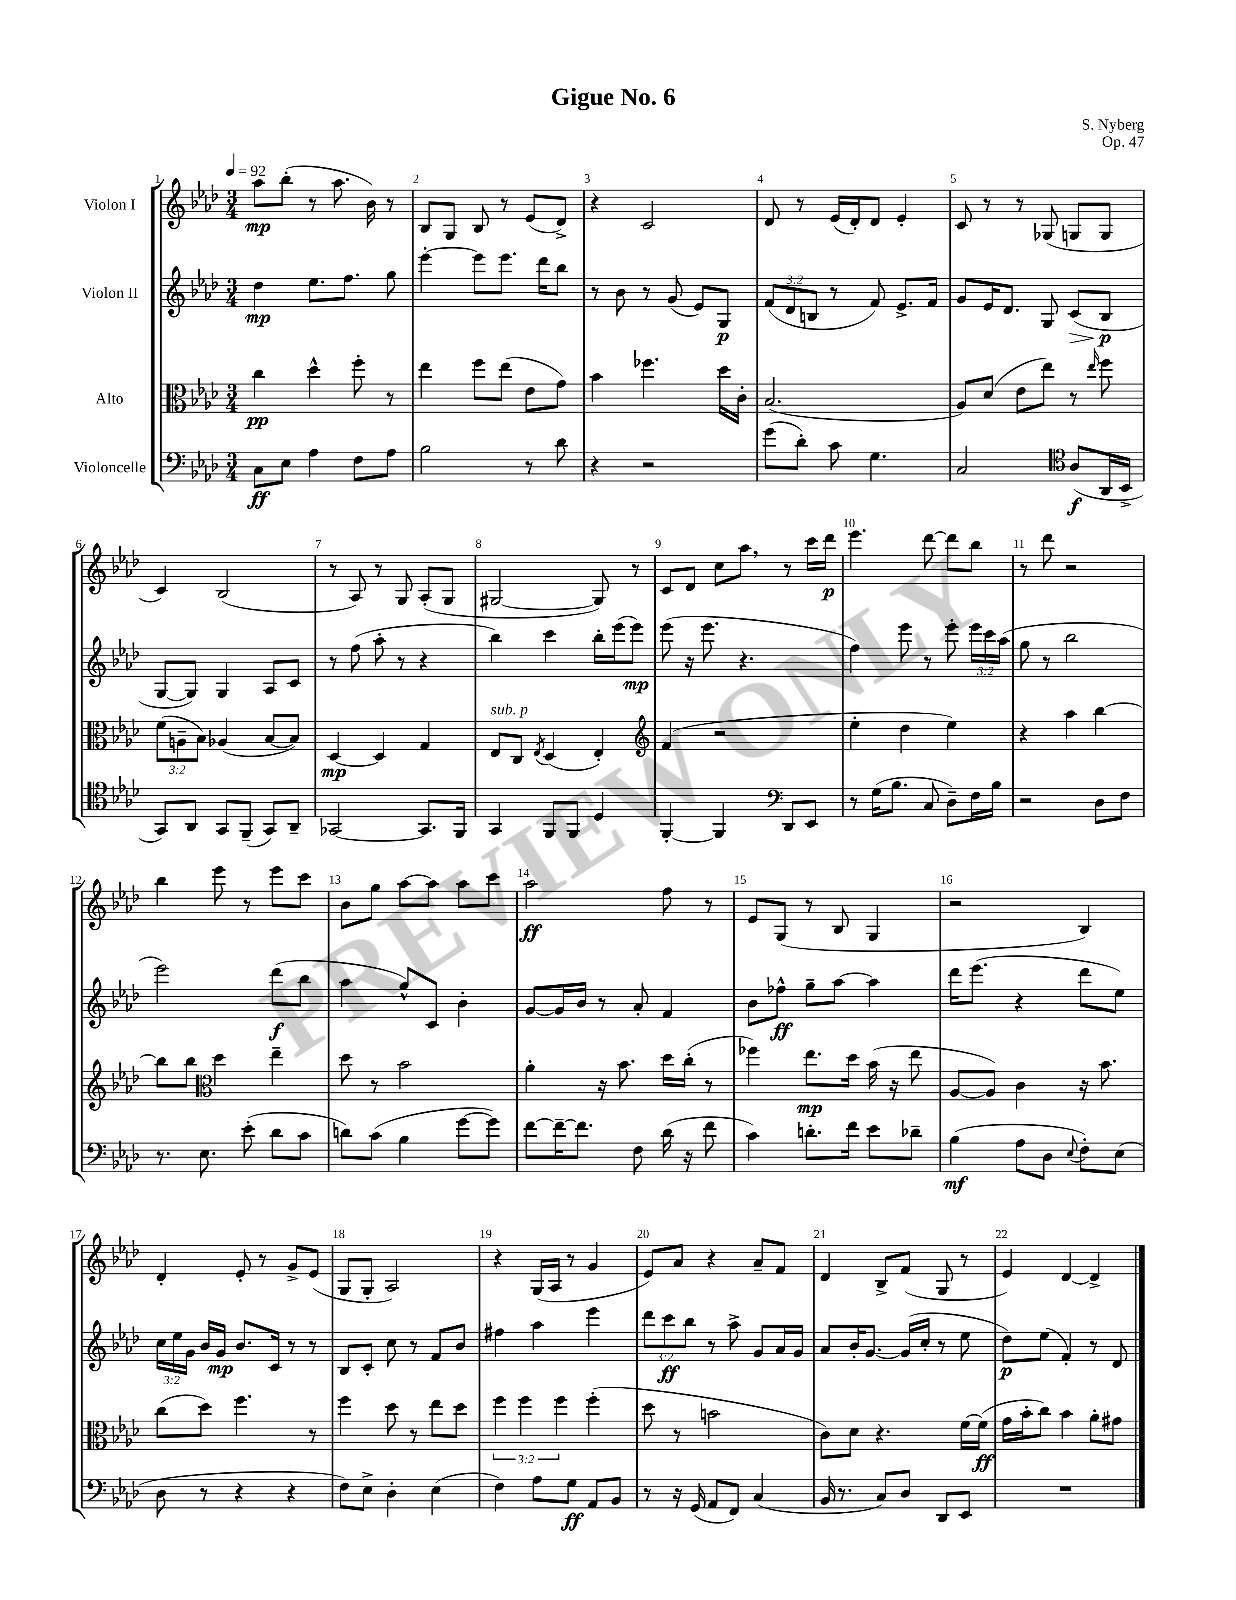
\header { title = "Gigue No. 6" composer = "S. Nyberg" opus = "Op. 47" }
<<
\new StaffGroup <<
\new Staff = "s0" \with { instrumentName = "Violon I" } {
    \clef treble \key aes \major \numericTimeSignature \time 3/4 \tempo 4 = 92
    \autoBeamOff aes''8[\mp bes''8]-.( r8 aes''8. bes'16) r8 |
    bes8[ g8] bes8 r8 ees'8[( des'8]->) |
    r4 c'2 |
    des'8 r8 ees'16[( des'16-.) des'8] ees'4-. |
    c'8 r8 r8 ges8( g8[ g8] |
    c'4) bes2( |
    r8 aes8) r8 g8 aes8[-.( g8] |
    gis2~ gis8) r8 |
    c'8[ des'8] c''8[ aes''8] \breathe r8 c'''16[ des'''16]\p |
    ees'''4. des'''8~ des'''8[ bes''8] |
    r8 des'''8 r2 |
    bes''4 ees'''8 r8 ees'''8[ c'''8] |
    bes'8[ g''8] aes''8[~ aes''8] aes''8[ c'''8] |
    aes''2\ff f''8 r8 |
    ees'8[ g8]( r8 bes8 g4 |
    r2 bes4) |
    des'4-. ees'8-. r8 g'8[-> ees'8]( |
    g8[ g8]-. aes2) |
    r4 g16[( aes16] r8 g'4 |
    ees'8[) aes'8] r4 aes'8[-- f'8] |
    des'4 bes8[-> f'8]( g8 r8 |
    ees'4) des'4~ des'4-> \bar "|." |
}
\new Staff = "s1" \with { instrumentName = "Violon II" } {
    \clef treble \key aes \major \numericTimeSignature \time 3/4 \override Staff.TupletNumber.text = #tuplet-number::calc-fraction-text
    \autoBeamOff des''4\mp ees''8.[ f''8.] g''8 |
    ees'''4~-. ees'''8[ ees'''8.] des'''16[ bes''8] |
    r8 bes'8 r8 g'8( ees'8[) g8]\p |
    \tuplet 3/2 { f'8[( des'8 b8] } r8 f'8) ees'8.[-> f'16] |
    g'8[ ees'16 des'8.] g8 c'8[\>( bes8]\p\! |
    g8[~ g8]) g4 aes8[ c'8] |
    r8 f''8( aes''8-. r8 r4 |
    bes''4) c'''4 bes''16[-. ees'''16( ees'''8]\mp) |
    ees'''8( r16 ees'''8. r4. |
    f''4) ees'''8 r8 ees'''8-. \tuplet 3/2 { ees'''16[ c'''16 aes''16]( } |
    g''8 r8 bes''2 |
    ees'''2) des'''8[\f( bes''8] |
    aes''4 g''8[-^) c'8] bes'4-. |
    g'8[~ g'16 bes'16] r8 aes'8-. f'4 |
    bes'8[ fes''8]-^\ff g''8[-- aes''8]~ aes''4 |
    des'''16[ ees'''8.]( r4 des'''8[ ees''8]) |
    \tuplet 3/2 { c''16[ ees''16 g'16] } bes'16[ g'16]\mp bes'8.[ c'16] r8 r8 |
    bes8[ c'8]-. c''8 r8 f'8[ bes'8] |
    fis''4 aes''4 ees'''4 |
    \tuplet 3/2 { des'''8[ c'''8\ff bes''8] } r8 aes''8-> g'8[ aes'16 g'16] |
    aes'8[ bes'16-. g'8.]~ g'16[( c''16]-. r8 ees''8 |
    des''8[\p) ees''8]( f'4-.) r8 des'8 \bar "|." |
}
\new Staff = "s2" \with { instrumentName = "Alto" } {
    \clef alto \key aes \major \numericTimeSignature \time 3/4 \override Staff.TupletNumber.text = #tuplet-number::calc-fraction-text
    \autoBeamOff c''4\pp des''4-^ f''8-. r8 |
    ees''4 f''8[ ees''8]( ees'8[ g'8]) |
    bes'4 fes''4. des''16[ c'16]-. |
    bes2.( |
    aes8[) des'8]( ees'8[ ees''8]) r8 \grace { ees''16 } f''8 |
    \tuplet 3/2 { f'8[( a8-- bes8]) } aes4( bes8[~ bes8]) |
    des4~\mp des4 g4 |
    ees8[^\markup { \italic "sub. p" } c8] \acciaccatura { ees8 } des4( ees4-.) |
    \clef treble f'4( r2 |
    ees''4-. des''4 ees''4) |
    r4 aes''4 bes''4~ |
    bes''8[ bes''8] \clef alto des''4 ees''4-- |
    des''8 r8 bes'2 |
    aes'4-. r16 bes'8. des''16[ c''16]-.( r8 |
    fes''4) ees''8.[\mp des''16] bes'16( r16 ees''8 |
    aes8[~ aes8]) c'4 r16 bes'8. |
    c''8[( des''8]) f''4. r8 |
    f''4 des''8 r8 ees''8[ des''8] |
    \tuplet 3/2 { f''4 f''4 f''4 } f''4-.( |
    des''8 r8 b'2 |
    c'8[) des'8] r4. f'16[~ f'16]\ff( |
    g'16[ bes'16-. c''8]) bes'4 aes'8[-. gis'8] \bar "|." |
}
\new Staff = "s3" \with { instrumentName = "Violoncelle" } {
    \clef bass \key aes \major \numericTimeSignature \time 3/4
    \autoBeamOff c8[\ff ees8] aes4 f8[ aes8] |
    bes2 r8 des'8 |
    r4 r2 |
    g'8[( des'8]-.) c'8 g4. |
    c2 \clef tenor aes8[\f( aes,16 bes,16]-> |
    g,8[) aes,8] g,8[ f,8]--( g,8[) aes,8]-- |
    ges,2~ ges,8.[ f,16] |
    g,4 f,8[ f,8] des4 |
    f,4~-. f,4 \clef bass des,8[ ees,8] |
    r8 g16[( bes8.] c8 des8[--) f16 bes16] |
    r2 des8[ f8] |
    r8. ees8. ees'8-.( des'8[ c'8] |
    d'8[) c'8]( bes4 g'8[~ g'8]) |
    f'8[~ f'16~-- f'8.] f8 des'16( r16 f'8 |
    c'4) d'8.[-. f'16] ees'8[ des'8]-- |
    bes4\mf( aes8[ des8] \appoggiatura { ees8 } f8[-.) ees8]( |
    des8 r8 r4 r4 |
    f8[) ees8]-> des4-. ees4( |
    f4) aes8[ g8]\ff aes,8[ bes,8] |
    r8 r16 g,16( aes,8[ f,8]) c4( |
    bes,16 r8. c8[) des8] des,8[ ees,8] |
    R2. \bar "|." |
}
>>
>>
\layout { \context { \Score \override BarNumber.break-visibility = ##(#f #t #t) barNumberVisibility = #all-bar-numbers-visible } }
